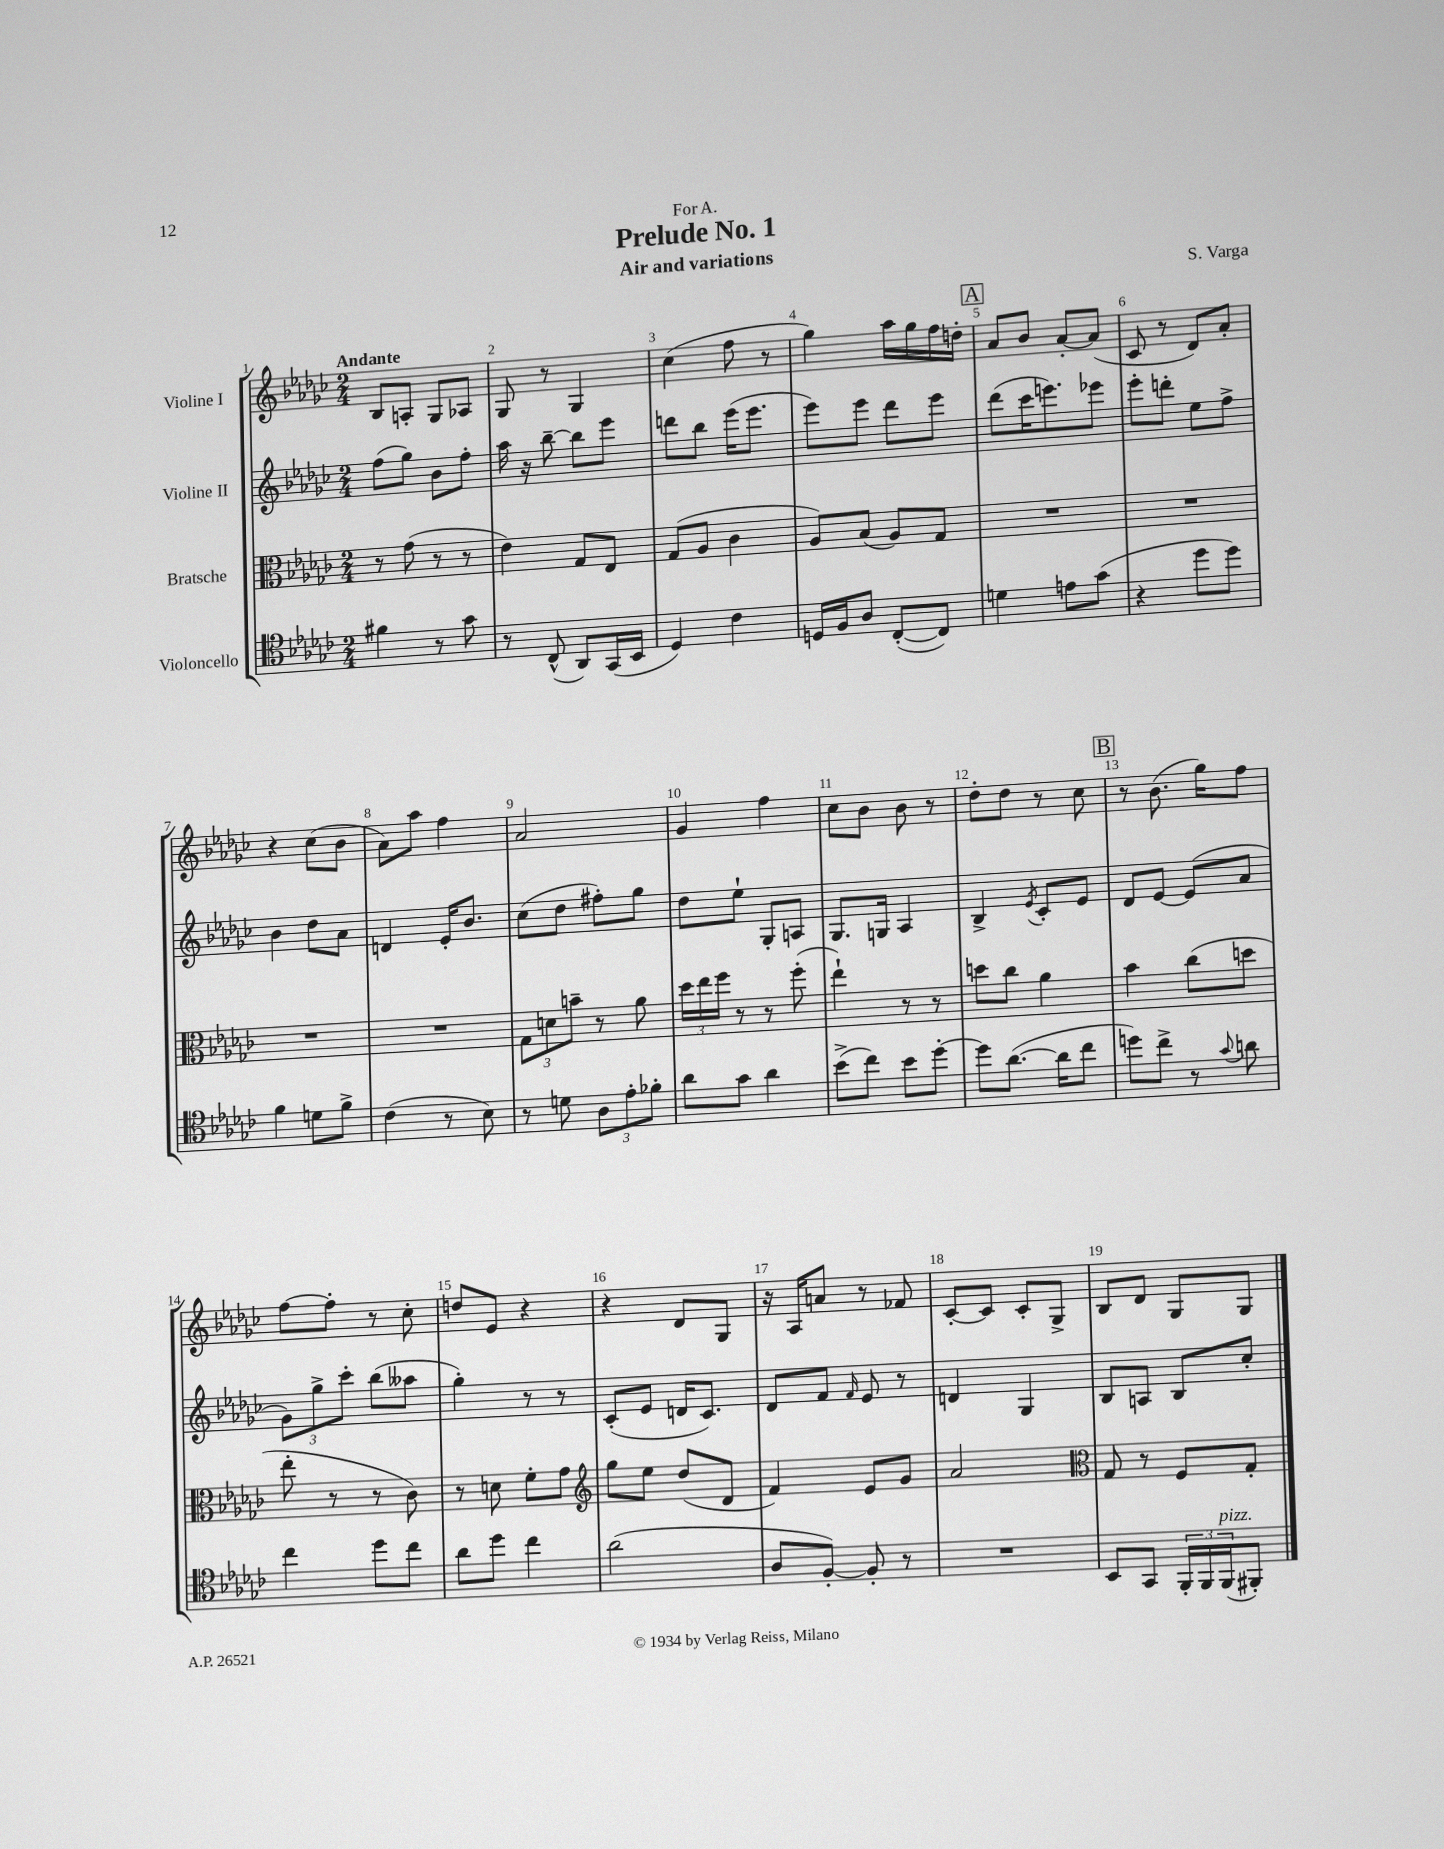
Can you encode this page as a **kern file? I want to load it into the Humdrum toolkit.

**kern	**kern	**kern	**kern
*staff4	*staff3	*staff2	*staff1
*clefC4	*clefC3	*clefG2	*clefG2
*k[b-e-a-d-g-c-]	*k[b-e-a-d-g-c-]	*k[b-e-a-d-g-c-]	*k[b-e-a-d-g-c-]
*M2/4	*M2/4	*M2/4	*M2/4
4f#\	8r	(8ff\L	8B-/L
.	(8g-\	8gg-\J)	8A'/J
8r	8r	8b-\L	8G-/L
8g-\	8r	8ff'\J	8A-/J
=	=	=	=
8r	4e-\)	16aa-\	8G-/
.	.	16r	.
(8C-^^/	.	[8bb-~\	8r
8AA-/L)	8G-/L	8bb-\]L	4G-/
(16GG-/L	8E-/J	8eee-\J	.
16BB-/JJ	.	.	.
=	=	=	=
4D-/)	(8G-/L	8ddd\L	(4cc-\
.	8A-/J	8bb-\J	.
4c-\	4c-\	(16eee-\LK	8ff\
.	.	8.eee-\J	.
.	.	.	8r
=	=	=	=
16D/LL	8A-/L)	8eee-\L)	4gg-\)
16F/J	.	.	.
8A-/J	(8B-/J	8eee-\J	.
([8C-'/L	8A-/L)	8ddd-\L	16aa-\LL
.	.	.	16gg-\
8C-/]J)	8G-/J	8eee-\J	16ff\
.	.	.	16dd'\JJ
=	=	=	=
4d\	2r	(8ddd-\L	8a-/L
.	.	16ccc-\K	8b-/J
.	.	8.eee\)	.
8e\L	.	.	[8a-'/L
(8g-\J	.	8eee-\J	(8a-/]J
=	=	=	=
4r	2r	8eee-'\L	8c-/
.	.	8ddd'\J	8r
8dd-\L	.	8ee-\L	8d-/L)
8dd-\J)	.	8ff^\J	8a-'/J
=	=	=	=
4f\	2r	4b-\	4r
8d\L	.	8dd-\L	(8cc-\L
8f^\J	.	8a-\J	8b-\J
=	=	=	=
(4c-\	2r	4d/	8a-\L)
.	.	.	8aa-\J
8r	.	16e-'/LK	4ff\
.	.	8.b-/J	.
8B-\)	.	.	.
=	=	=	=
8r	12G-\L	(8cc-\L	2a-/
.	12d\	.	.
8d\	.	8dd-\J	.
.	12b~\J	.	.
12A-\L	8r	8ff#'\L)	.
12e-'\	.	.	.
.	8a-\	8gg-\J	.
12f-'\J	.	.	.
=	=	=	=
8a-\L	24dd-\LL	8dd-\L	4g-/
.	24ee-\	.	.
.	24ff\JJ	.	.
8g-\J	8r	8ee-`\J	.
4a-\	8r	8G-'/L	4ff\
.	(8ff'\	8A/J	.
=	=	=	=
(8b-^\L	4ee-`\)	8.G-/L	8cc-\L
8cc-\J)	.	.	8b-\J
.	.	16G/Jk	.
8b-\L	8r	4A-/	8b-\
[8dd-'\J	8r	.	8r
=	=	=	=
8dd-\]L	8dd\L	4B-^/	8dd-'\L
([8.a-\J	8cc-\J	.	8dd-\J
.	.	8qe-/	.
.	4a-\	8c-'/L	8r
16a-\]LK	.	.	.
8cc-\J	.	8e-/J	8cc-\
=	=	=	=
8dd\L)	4b-\	8d-/L	8r
8cc-^\J	.	[8e-/J	(8.b-\
8r	(8cc-\L	(8e-/]L	.
.	.	.	16gg-\LK)
8qqg-/	.	.	.
8a\	8dd\J	8a-/J	8ff\J
=	=	=	=
4cc-\	8ee-'\	12g-\L)	[8ff\L
.	.	12gg-^\	.
.	8r	.	8ff'\]J
.	.	12ccc-'\J	.
8dd-\L	8r	(8bb-\L	8r
8cc-\J	8c-\)	8aa--\J	8cc-'\
=	=	=	=
8a-\L	8r	4gg-'\)	8dd/L
8dd-\J	8d\	.	8e-/J
4cc-\	8f'\L	8r	4r
.	8g-\J	8r	.
=	=	=	=
*	*clefG2	*	*
(2a-\	8gg-\L	(8c-'/L	4r
.	8ee-\J	8e-/J	.
.	(8dd-/L	16d/LK	8d-/L
.	.	8.c-/J)	.
.	8d-/J	.	8G-/J
=	=	=	=
8A-/L	4f/)	8d-/L	16r
.	.	.	16A-/LK
[8F'/J)	.	8f/J	8a/J
.	.	16qqf/	.
8F'/]	8e-/L	8e-/	8r
8r	8g-/J	8r	8f-/
=	=	=	=
2r	2a-/	4d/	[8c-'/L
.	.	.	8c-/]J
.	.	4G-/	8c-'/L
.	.	.	8G-^/J
=	=	=	=
*	*clefC3	*	*
8BB-/L	8G-/	8B-/L	8B-/L
8GG-/J	8r	8A/J	8d-/J
24FF'/LL	8F/L	8B-/L	8G-/L
24FF/	.	.	.
(24FF/J	.	.	.
8FF#'/J)	8G-'/J	8cc-'/J	8G-/J
==	==	==	==
*-	*-	*-	*-
